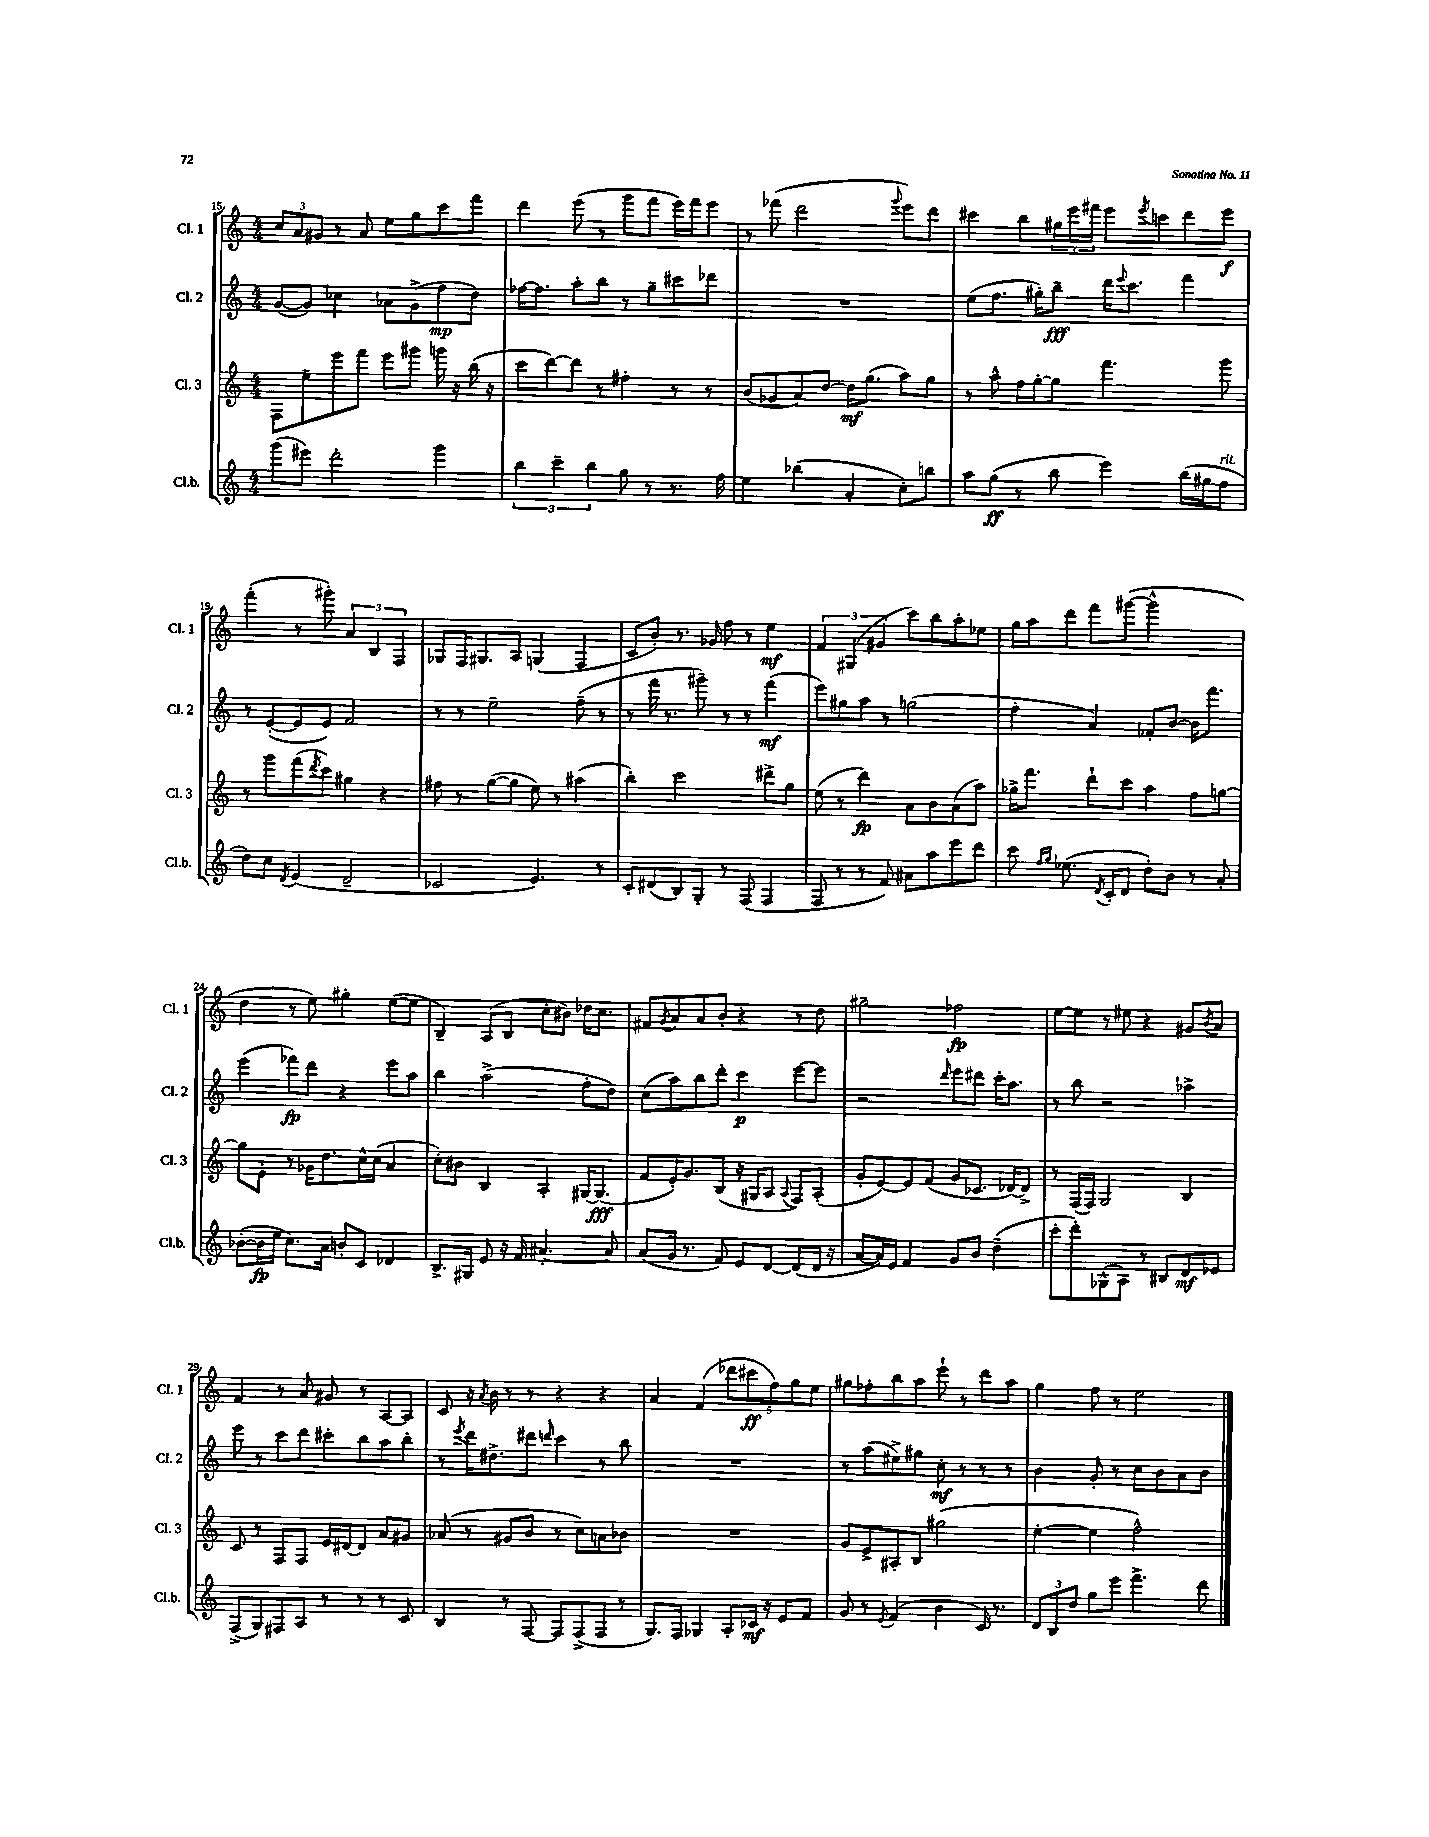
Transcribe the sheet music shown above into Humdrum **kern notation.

**kern	**dynam	**kern	**dynam	**kern	**dynam	**kern	**dynam
*part4	*part4	*part3	*part3	*part2	*part2	*part1	*part1
*staff4	*staff4	*staff3	*staff3	*staff2	*staff2	*staff1	*staff1
*I"Cl.b.	*	*I"Cl. 3	*	*I"Cl. 2	*	*I"Cl. 1	*
*I'Cl.b.	*	*I'Cl. 3	*	*I'Cl. 2	*	*I'Cl. 1	*
*clefG2	*	*clefG2	*	*clefG2	*	*clefG2	*
*k[]	*	*k[]	*	*k[]	*	*k[]	*
*M4/4	*	*M4/4	*	*M4/4	*	*M4/4	*
=15	=15	=15	=15	=15	=15	=15	=15
(8ggg\L	.	8F\L	.	([8g/L	.	12cc/L	.
.	.	.	.	.	.	12a/	.
8eee#X\J)	.	8ee~\	.	8g/J])	.	.	.
.	.	.	.	.	.	12g#X/J	.
2ddd'\	.	8eee\	.	4cc-X\	.	8r	.
.	.	8fff\J	.	.	.	8a/	.
.	.	8eee\L	.	8a-X\L	.	8ee\L	.
.	.	8ggg#X\J	.	(8g^\	.	8gg\	.
4ggg\	.	16gggn\	.	8ff\	mp	8ccc\	.
.	.	16r	.	.	.	.	.
.	.	(16bb\	.	8dd\J)	.	8fff\J	.
.	.	16r	.	.	.	.	.
=16	=16	=16	=16	=16	=16	=16	=16
6bb\	.	8ccc\L	.	[16ff-X\KL	.	4ddd\	.
.	.	.	.	8.ff-\J]	.	.	.
.	.	[8ddd\)	.	.	.	.	.
6ccc~\	.	.	.	.	.	.	.
.	.	8ddd\J]	.	8aa'\L	.	(8eee\	.
6bb\	.	.	.	.	.	.	.
.	.	8r	.	8bb\J	.	8r	.
8gg\	.	4ff#X'\	.	8r	.	8ggg\L	.
8r	.	.	.	8gg~\L	.	8fff\J	.
8.r	.	8r	.	8ccc#X\	.	16eee\LL)	.
.	.	.	.	.	.	16fff\J	.
.	.	8r	.	8ddd-X\J	.	8eee\J	.
16ff\	.	.	.	.	.	.	.
=17	=17	=17	=17	=17	=17	=17	=17
4ee\	.	(8b/L	.	1r	.	8r	.
.	.	8g-X/	.	.	.	(8fff-X\	.
(4bb-X\	.	8a/)	.	.	.	2ddd\	.
.	.	[8dd/J	.	.	.	.	.
4a'/	.	16dd\KL]	mf	.	.	.	.
.	.	(8.gg\J	.	.	.	.	.
.	.	.	.	.	.	8qqggg/	.
8cc'\L)	.	8aa\L)	.	.	.	8eee\L)	.
8bbn\J	.	8gg\J	.	.	.	8ddd\J	.
=18	=18	=18	=18	=18	=18	=18	=18
8aa\L	.	8r	.	(8ee\L	.	4ccc#X\	.
(8gg\J	ff	8aa^^\	.	8.ff\J	.	.	.
8r	.	16ff\LL	.	.	.	8bb\L	.
.	.	[16gg'\J	.	16gg#X'\KL)	.	.	.
8bb\	.	8gg\J]	.	8bb~\J	fff	24gg#X\L	.
.	.	.	.	.	.	24eee\	.
.	.	.	.	.	.	24fff#X\JJ	.
4eee\)	.	4.fff\	.	16ddd\KL	.	8eee\L	.
.	.	.	.	8qqeee/	.	.	.
.	.	.	.	8.ccc\J	.	.	.
.	.	.	.	.	.	8qeee/	.
.	.	.	.	.	.	8cccn\	.
(16bb\LL	.	.	.	4fff\	.	8ddd\	.
16gg#X\J	.	.	.	.	.	.	.
!LO:TX:a:i:t=rit.	!	!	!	!	!	!	!
8ff\J	.	8ggg\	.	.	.	8eee\J	f
!!LO:LB:g=z
=19	=19	=19	=19	=19	=19	=19	=19
8dd\L)	.	8r	.	8r	.	(4fff'\	.
8cc\J	.	8ggg\L	.	([8e'/L	.	.	.
8qd/	.	.	.	.	.	.	.
(4e/	.	(8fff\	.	8e/]	.	8r	.
.	.	8qddd/	.	.	.	.	.
.	.	8ccc\J)	.	8e/J)	.	8ggg#X'\)	.
2d~/	.	4gg#X\	.	2f/	.	6a/	.
.	.	.	.	.	.	6B/	.
.	.	4r	.	.	.	.	.
.	.	.	.	.	.	6F/	.
=20	=20	=20	=20	=20	=20	=20	=20
2c-X/	.	8ff#X\	.	8r	.	8G-X/L	.
.	.	8r	.	8r	.	16F/K	.
.	.	.	.	.	.	8.G#X/	.
.	.	([8gg\L	.	2ee~\	.	.	.
.	.	8gg\J]	.	.	.	8A/J	.
4.e/)	.	8ee\)	.	.	.	(4Gn/	.
.	.	8r	.	.	.	.	.
.	.	(4aa#X\	.	(8ff~\	.	4F/	.
8r	.	.	.	8r	.	.	.
=21	=21	=21	=21	=21	=21	=21	=21
8c'/L	.	4bb'\)	.	8r	.	8c/L	.
(8d#X/	.	.	.	16fff\	.	8b'/J)	.
.	.	.	.	8.r	.	.	.
8B/)	.	2ccc\	.	.	.	8.r	.
8G'/J	.	.	.	8ggg#X~\)	.	.	.
.	.	.	.	.	.	16g-X/	.
8r	.	.	.	8r	.	8ff\	.
(8F/	.	.	.	8r	.	8r	.
4F/	.	8ddd#X^\L	.	(4fff\	mf	4ee\	mf
.	.	8gg\J	.	.	.	.	.
=22	=22	=22	=22	=22	=22	=22	=22
8F/	.	(8ee\	.	8eee\L)	.	6f/	.
8r	.	8r	.	8gg#X\	.	.	.
.	.	.	.	.	.	(6G#X/	.
8r	.	4ddd\)	fp	8aa\J	.	.	.
.	.	.	.	.	.	6g#X/	.
8f/)	.	.	.	8r	.	.	.
8a#X\L	.	8a\L	.	(2ggn\	.	8ccc\L)	.
8aa\	.	8b\	.	.	.	8bb\	.
8eee\	.	(8a\	.	.	.	8aa'\	.
8ddd\J	.	8aa\J)	.	.	.	8ee-X\J	.
=23	=23	=23	=23	=23	=23	=23	=23
8ccc\	.	16gg-X^\KL	.	4ff'\	.	16gg\LL	.
.	.	8.fff\J	.	.	.	16aa\J	.
16qqff/LL	.	.	.	.	.	.	.
16qqgg/JJ	.	.	.	.	.	.	.
(8.ee-X\	.	.	.	.	.	8ddd\J	.
.	.	8ddd`\L	.	4a/)	.	8fff\L	.
8qd/	.	.	.	.	.	.	.
16c'/KL	.	.	.	.	.	.	.
8d/J	.	8ccc\J	.	.	.	([8ggg#X\J	.
8dd'\L)	.	4aa\	.	8f-X'/L	.	2ggg#^^\]	.
8b\J	.	.	.	[8b/J	.	.	.
8r	.	8ff\L	.	16b\KL]	.	.	.
.	.	.	.	8.fff\J	.	.	.
8a'/	.	[8ggn\J	.	.	.	.	.
!!LO:LB:g=z
=24	=24	=24	=24	=24	=24	=24	=24
([8b-X'\L	.	8gg\L]	.	(4eee\	.	4dd\	.
16b-\L]	fp	8e'\J	.	.	.	.	.
16ee\JJ	.	.	.	.	.	.	.
8.cc\L)	.	8r	.	8fff-X\L)	fp	8r	.
.	.	16g-X\KL	.	8ddd\J	.	8ee\)	.
16a\Jk	.	8.dd\	.	.	.	.	.
8bn'/L	.	.	.	4r	.	4gg#X'\	.
8c/J	.	16cc^^\L	.	.	.	.	.
.	.	(16cc\JJ	.	.	.	.	.
4d-X/	.	4a/	.	8eee\L	.	([8ee\L	.
.	.	.	.	8aa\J	.	8ee\J]	.
=25	=25	=25	=25	=25	=25	=25	=25
8.B^/L	.	8cc'\L)	.	4bb\	.	4B~/)	.
.	.	8b#X\J	.	.	.	.	.
16G#X/Jk	.	.	.	.	.	.	.
8e/	.	4B/	.	(2aa^\	.	(8A/L	.
16r	.	.	.	.	.	8B/J	.
16f/	.	.	.	.	.	.	.
[4.a#X'/	.	4A'/	.	.	.	8cc'\L	.
.	.	.	.	.	.	8b#X\J)	.
.	.	[16G#X/KL	.	8ff'\L	.	16dd-X\KL	.
.	.	(8.G#/J]	fff	.	.	8.cc\J	.
8a#/]	.	.	.	8dd\J)	.	.	.
=26	=26	=26	=26	=26	=26	=26	=26
(8a/L	.	8f/L	.	(8cc\L	.	8f#X/L	.
.	.	.	.	.	.	8qg/	.
16g/Jk	.	16e'/K)	.	8aa\)	.	8a/	.
8.r	.	8.g/	.	.	.	.	.
.	.	.	.	8bb\	.	8a/	.
8f/)	.	(8B/J	.	8ddd'\J	.	8b'/J	.
8e/L	.	16r	.	4ccc\	p	4r	.
.	.	16G#X/KL	.	.	.	.	.
[8d/J	.	8A/J	.	.	.	.	.
.	.	8qqA/	.	.	.	.	.
(8d/L]	.	8F/L)	.	[8eee\L	.	8r	.
16d/Jk	.	(8A'/J	.	8eee\J]	.	8dd\	.
16r	.	.	.	.	.	.	.
=27	=27	=27	=27	=27	=27	=27	=27
[8a/L	.	8g'/L	.	2r	.	2gg#X~\	.
16a/L])	.	[8e/)	.	.	.	.	.
16e/JJ	.	.	.	.	.	.	.
4f/	.	8e/]	.	.	.	.	.
.	.	(8f/J	.	.	.	.	.
.	.	.	.	16qqddd/	.	.	.
8g/L	.	8g/L	.	8eee\L	.	2ff-X\	fp
8b/J	.	8.c-X/J	.	8ddd#X\J	.	.	.
(4dd~\	.	.	.	16ccc'\KL	.	.	.
.	.	[16d-X/KL)	.	8.aa\J	.	.	.
.	.	8d-^/J]	.	.	.	.	.
=28	=28	=28	=28	=28	=28	=28	=28
8ccc'\L	.	8r	.	8r	.	[8ee\L	.
8ddd'\)	.	(16F/LL	.	8bb\	.	8ee\J]	.
.	.	16F/JJ)	.	.	.	.	.
(8G-X^^\	.	2G/	.	2r	.	8r	.
8A\J)	.	.	.	.	.	8ee#X\	.
8r	.	.	.	.	.	4r	.
8B#X/L	.	.	.	.	.	.	.
8d/	mf	4B/	.	4aa-X^\	.	8g#X/L	.
.	.	.	.	.	.	8qb/	.
8e-X/J	.	.	.	.	.	8a/J	.
!!LO:LB:g=z
=29	=29	=29	=29	=29	=29	=29	=29
(8F^/L	.	8c/	.	8eee\	.	4f/	.
8G/)	.	8r	.	8r	.	.	.
8F#X/	.	8F/L	.	8ccc\L	.	8r	.
8A/J	.	8F/J	.	8ddd\J	.	8a/	.
8r	.	16e/LL	.	8ccc#X'\L	.	8g#X/	.
.	.	[16d#X/J	.	.	.	.	.
8r	.	8d#/J]	.	8bb\	.	8r	.
8r	.	8a/L	.	8aa\	.	[8A/L	.
8c/	.	8g#X/J	.	8bb'\J	.	8A/J]	.
=30	=30	=30	=30	=30	=30	=30	=30
4B/	.	(8a-X/	.	8r	.	8c/	.
.	.	.	.	8qeee/	.	.	.
.	.	8r	.	16ddd\KL	.	16r	.
.	.	.	.	.	.	8qa/	.
.	.	.	.	8.dd#X^\	.	16b\	.
8r	.	8g#X/L	.	.	.	8r	.
[8F/	.	8b/J	.	8ddd#X\J	.	8r	.
.	.	.	.	16qqdddn/	.	.	.
8F/L]	.	8r	.	4ccc\	.	4r	.
(8F^/	.	8cc\L)	.	.	.	.	.
8F/J	.	8an\	.	8r	.	4r	.
8r	.	8b-X\J	.	8bb\	.	.	.
=31	=31	=31	=31	=31	=31	=31	=31
8.G/L)	.	1r	.	1r	.	4a/	.
16F/Jk	.	.	.	.	.	.	.
4G-X/	.	.	.	.	.	(4f/	.
8A'/L	.	.	.	.	.	10ddd-X\L	.
.	.	.	.	.	.	10ccc#X\	ff
16c-X/Jk	mf	.	.	.	.	.	.
16r	.	.	.	.	.	.	.
.	.	.	.	.	.	10ff\)	.
8e/L	.	.	.	.	.	.	.
.	.	.	.	.	.	10gg\	.
8f/J	.	.	.	.	.	.	.
.	.	.	.	.	.	10ee\J	.
=32	=32	=32	=32	=32	=32	=32	=32
8g/	.	8g/L	.	8r	.	8gg#X\L	.
8r	.	8e^/	.	(8aa\L	.	8ff-X'\	.
8qe/	.	.	.	.	.	.	.
(4f/	.	8A#X'/	.	8ee#X^\)	.	8bb\	.
.	.	8B/J	.	8gg#X\J	.	8aa\J	.
4b\	.	(2gg#X\	.	8cc'\	mf	8eee`\	.
.	.	.	.	8r	.	8r	.
16c/)	.	.	.	8r	.	8ddd\L	.
8.r	.	.	.	.	.	.	.
.	.	.	.	8r	.	8aa\J	.
=33	=33	=33	=33	=33	=33	=33	=33
12d/L	.	[4ee'\	.	4b\	.	4gg\	.
12B/	.	.	.	.	.	.	.
12dd/J	.	.	.	.	.	.	.
8gg\L	.	4ee\]	.	8g'/	.	8ff\	.
8eee\J	.	.	.	8r	.	8r	.
4.fff^\	.	2ff^^\)	.	8cc\L	.	2ee\	.
.	.	.	.	8b\	.	.	.
.	.	.	.	8a\	.	.	.
8ddd\	.	.	.	8b\J	.	.	.
==	==	==	==	==	==	==	==
*-	*-	*-	*-	*-	*-	*-	*-
